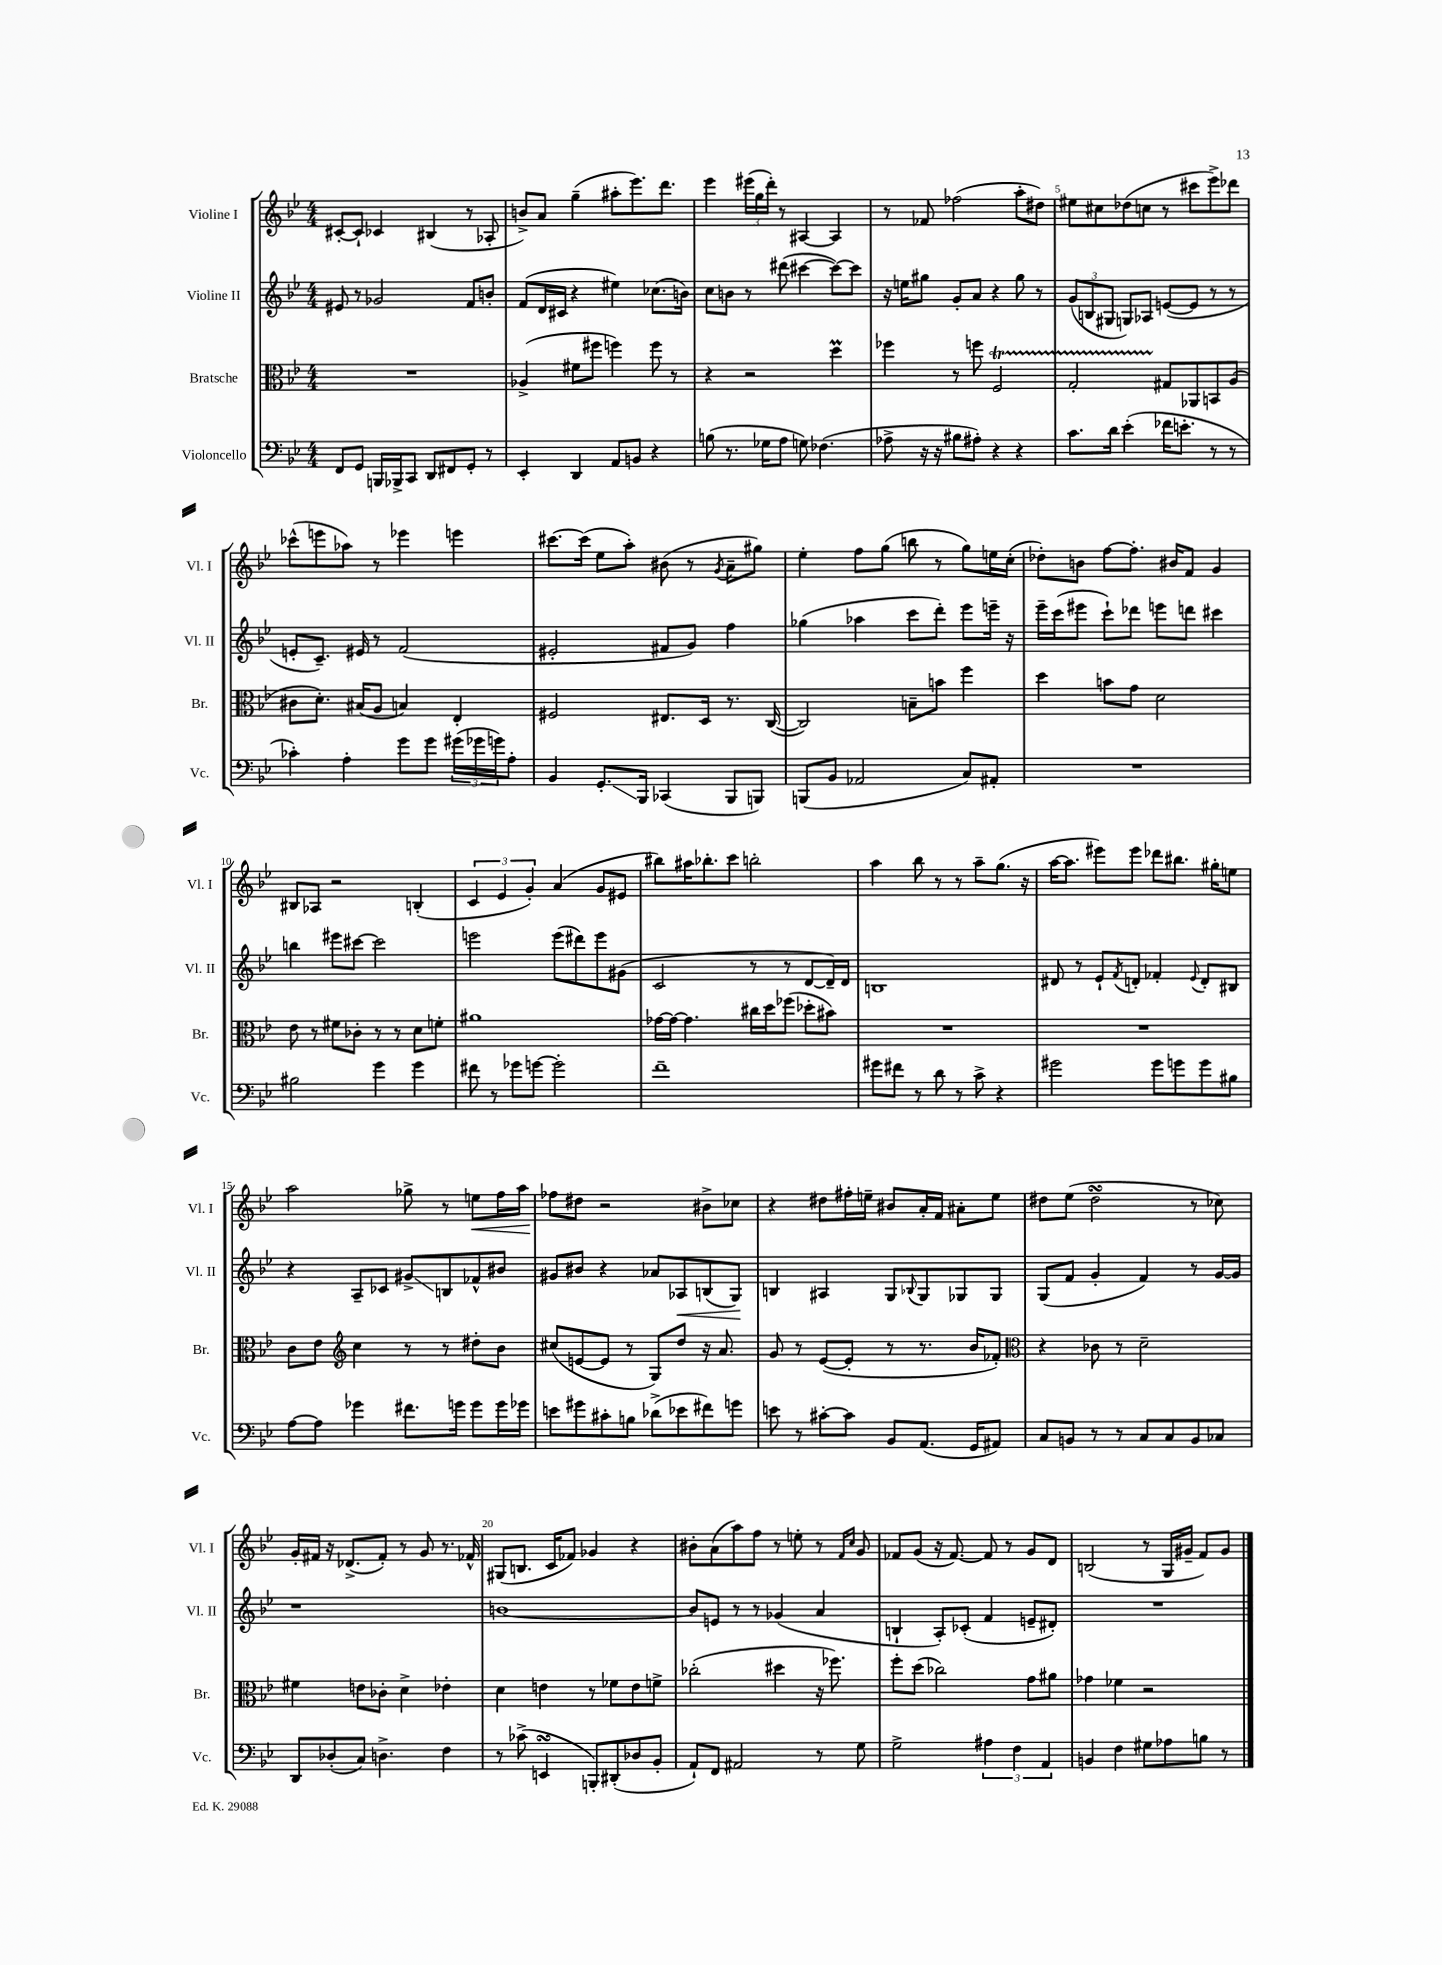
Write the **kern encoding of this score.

**kern	**kern	**kern	**kern
*staff4	*staff3	*staff2	*staff1
*clefF4	*clefC3	*clefG2	*clefG2
*k[b-e-]	*k[b-e-]	*k[b-e-]	*k[b-e-]
*M4/4	*M4/4	*M4/4	*M4/4
8FF/L	1r	8e#/	[8c#'/L
8GG/J	.	8r	8c#`/]J
16BBB/LL	.	2g-/	4c-/
16BBB-^/J	.	.	.
8CC/J	.	.	.
8DD/L	.	.	(4B#/
8FF#/	.	.	.
8GG'/J	.	8f/L	8r
8r	.	8b'/J	8A-'/
=	=	=	=
4EE-'/	(4A-^/	(8f/L	8b^/L)
.	.	16d/L	8a/J
.	.	16c#/JJ	.
4DD/	8f#\L	4r	(4gg~\
.	8ff#\J	.	.
8AA/L	4ff\)	4ee#\)	8aa#'\L
8BB/J	.	.	8.eee-\)
4r	8ff\	(8.cc-\L	.
.	.	.	8.ddd\J
.	8r	.	.
.	.	16b\Jk)	.
=	=	=	=
(8B\	4r	8cc\L	4eee-\
8.r	.	8b\J	.
.	2r	8r	(24eee#\LL
.	.	.	24gg\
16G-\LK	.	.	.
.	.	.	24ddd'\JJ)
8A\J	.	(8ddd#\	8r
8G\)	.	[4ccc#\	[4A#/
(4.F-\	.	.	.
.	4dd\	8ccc#\_L)	4A#/]
.	.	8ccc#\]J	.
=	=	=	=
8A-^\	4ff-\	16r	8r
.	.	16ee\LK	.
16r	.	8gg#\J	8f-/
16r	.	.	.
8B#\L	8r	8g'/L	(2ff-\
8A#'\J)	8ff\	8a/J	.
4r	2F/	4r	.
4r	.	8gg#\	8aa'\L
.	.	8r	8dd#\J)
=	=	=	=
8.c\L	2G'/	(12g/L	8ee#\L
.	.	12B/	.
.	.	.	8cc#\
.	.	12G#/J	.
16d\Jk	.	.	.
(4e-'\	.	8G/L)	(8dd-\
.	.	8A-/J	8cc\J
16f-\LK	8G#/L	([8e/L	8r
8.e'\J	.	.	.
.	8AA-/	8e/]J	8ccc#\L
8r	8BB/	8r	8eee-^\)
8r	(8A/J	8r	8ddd-\J
=	=	=	=
4c-'\)	8c#\L	8e'/L	(8ccc-^^\L
.	8.d'\J)	8.c~/J)	8eee\
4A'\	.	.	8aa-\J)
.	(16B#/LK	16e#/	.
.	8A/J	8r	8r
8g\L	4B/)	(2f/	4eee-\
8g\J	.	.	.
(24g#\LL	4E-'/	.	4eee\
24g-\	.	.	.
24g\J)	.	.	.
8A'\J	.	.	.
=	=	=	=
4BB-/	2F#/	2e#'/	[8.ccc#\L
.	.	.	(16ccc#\]Jk
8.GG'/L	.	.	8ee-\L
.	.	.	8aa'\J)
16BBB-/Jk	.	.	.
(4CC-/	8.E#/L	8f#/L	(8b#\
.	.	8g/J)	8r
.	16D/Jk	.	.
.	.	.	8qg/
8BBB-/L	8.r	4ff\	8a~\L
8BBB/J)	.	.	8gg#\J)
.	([16C/	.	.
=	=	=	=
(8BBB/L	2C/])	(4gg-\	4ee-'\
8BB-/J	.	.	.
2AA-/	.	4aa-\	8ff\L
.	.	.	(8gg\J
.	8B~\L	8ccc\L	8bb\
.	8b\J	8ddd'\J)	8r
8C/L)	4ff\	8eee-\L	8gg\L)
8AA#'/J	.	16eee~\Jk	16ee\L
.	.	16r	(16cc'\JJ
=	=	=	=
1r	4dd\	16eee-~\LL	8dd-'\L)
.	.	(16ccc\J	.
.	.	8eee#\J	8b\J
.	8b\L	8ccc`\L)	[8ff\L
.	8g\J	8ddd-\J	8.ff'\]J
.	2d\	8eee\L	.
.	.	.	16b#/LK
.	.	8ddd\J	8f/J
.	.	4ccc#\	4g/
=	=	=	=
2B#\	8e-\	4bb\	8B#/L
.	8r	.	8A-/J
.	8f#\L	8eee#\L	2r
.	8c-'\J	[8ccc#\J	.
4g\	8r	2ccc#\]	.
.	8r	.	.
4g\	8d\L	.	(4B'/
.	8f'\J	.	.
=	=	=	=
8f#\	1a#	2eee\	6c/
8r	.	.	.
.	.	.	6e-/
8g-\L	.	.	.
.	.	.	6g'/)
[8g\J	.	.	.
2g'\]	.	(8eee\L	(4a/
.	.	8ddd#\)	.
.	.	8eee\	8g/L
.	.	(8g#\J	8e#/J
=	=	=	=
1f~	[16g-\LL	2c/	8bb#\L)
.	16g-\_JJ	.	.
.	4.g-\]	.	16aa#\K
.	.	.	8.bb-'\
.	.	.	8ccc\J
.	16cc#\LL	8r	2bb'\
.	16dd\J	.	.
.	(8ff-\J	8r	.
.	8dd-'\L	[8d/L	.
.	8b#\J)	16d~/]L)	.
.	.	16d/JJ	.
=	=	=	=
8g#\L	1r	1B	4aa\
8f#\J	.	.	.
8r	.	.	8bb-\
8d\	.	.	8r
8r	.	.	8r
8c^\	.	.	8aa~\L
4r	.	.	(8.gg\J
.	.	.	16r
=	=	=	=
2g#\	1r	8d#/	[16aa\LK
.	.	.	8.aa\]J
.	.	8r	.
.	.	8e-`/L	8eee#\L)
.	.	8qf/	.
.	.	8d'/J	8eee#\J
8g#\L	.	4f-'/	8ddd-\L
8g\	.	.	8.bb#\J
.	.	8qqe-/	.
8g\	.	8d'/L	.
.	.	.	16gg#'\LK
8B#\J	.	8B#/J	8ee\J
=	=	=	=
[8A\L	8c\L	4r	2aa\
8A\]J	8e-\J	.	.
*	*clefG2	*	*
4g-\	4cc\	8A~/L	.
.	.	8c-/J	.
8.f#\L	8r	8g#^/L	8gg-^\
.	8r	8B/	8r
16g\Jk	.	.	.
8g\L	8dd#'\L	8f-^^/	8ee\L
16g\L	8b-\J	8b#/J	16ff\L
16g-\JJ	.	.	16aa\JJ
=	=	=	=
8e\L	(8cc#/L	8g#/L	8ff-\L
8g#\	[8e/	8b#/J	8dd#\J
8c#'\	8e/]J	4r	2r
8B\J	8r	.	.
(8d-^\L	8G/L)	8a-/L	.
8e-\	8dd/J	8A-/	.
8f#\)	16r	(8B/	8b#^\L
.	8.a/	.	.
8g\J	.	8G/J)	8cc-\J
=	=	=	=
8e\	8g/	4B/	4r
8r	8r	.	.
[8c#'\L	([8e-/L	4A#/	8dd#\L
8c#\]J	8e-'/]J	.	16ff#'\L
.	.	.	16ee~\JJ
8BB-/L	8r	8G/L	8b#/L
.	.	8qqB-/	.
(8.AA/J	8.r	8G/	16a'/L
.	.	.	16f/JJ
.	.	8G-/	8a#'\L
16GG/LK	16b-/LK	.	.
8AA#/J)	8f-'/J)	8G-/J	8ee\J
=	=	=	=
*	*clefC3	*	*
8C/L	4r	(8G/L	8dd#\L
8BB/J	.	8f/J	(8ee-\J
8r	8c-\	4g'/	2dd#\
8r	8r	.	.
8C/L	2d~\	4f/)	.
8C/	.	.	.
8BB/	.	8r	8r
8C-/J	.	[16g/LL	8cc-\)
.	.	16g/]JJ	.
=	=	=	=
8DD/L	4f#\	1r	16g'/LL
.	.	.	16f#/JJ
(8D-'/	.	.	16r
.	.	.	(8.d-^/L
8C/J)	8e\L	.	.
4.D^\	8c-'\J	.	8f#'/J)
.	4d^\	.	8r
.	.	.	8g/
4F\	4e-'\	.	8.r
.	.	.	16f-^^/
=	=	=	=
8r	4d\	[1b	(8G#/L
(8c-^\	.	.	8.B/J
4EE/	4e\	.	.
.	.	.	16c/LK
.	.	.	8f-/J)
8BBB'/L)	8r	.	4g-/
(8DD#'/	8f-\L	.	.
8D-/	8e\	.	4r
8BB-'/J	8f^\J	.	.
=	=	=	=
8AA`/L)	(2cc-'\	8b/]L	8b#'\L
8FF/J	.	8e/J	(8a\
2AA#/	.	8r	8aa\)
.	.	8r	8ff\J
.	4dd#\	(4g-/	8r
.	.	.	8ee'\
8r	16r	4a/	8r
.	8.ff-\)	.	.
.	.	.	16qqf/LL
.	.	.	16qqcc/JJ
8G\	.	.	8g/
=	=	=	=
2G^\	8ff'\L	4B`/	8f-/L
.	(8dd\J	.	(8g/J
.	2cc-\)	8A'/L)	16r
.	.	.	[8.f-/)
.	.	(8c-'/J	.
6A#\	.	4f/	8f-/]
.	.	.	8r
6F\	.	.	.
.	8g\L	8e~/L	8g/L
6AA/	.	.	.
.	8a#\J	8d#'/J)	8d/J
=	=	=	=
4BB/	4g-\	1r	(2B/
4F\	4f-\	.	.
8G#\L	2r	.	8r
8A-\	.	.	16G/LL
.	.	.	16g#~/JJ
8B\J	.	.	8f/L)
8r	.	.	8g#/J
==	==	==	==
*-	*-	*-	*-
